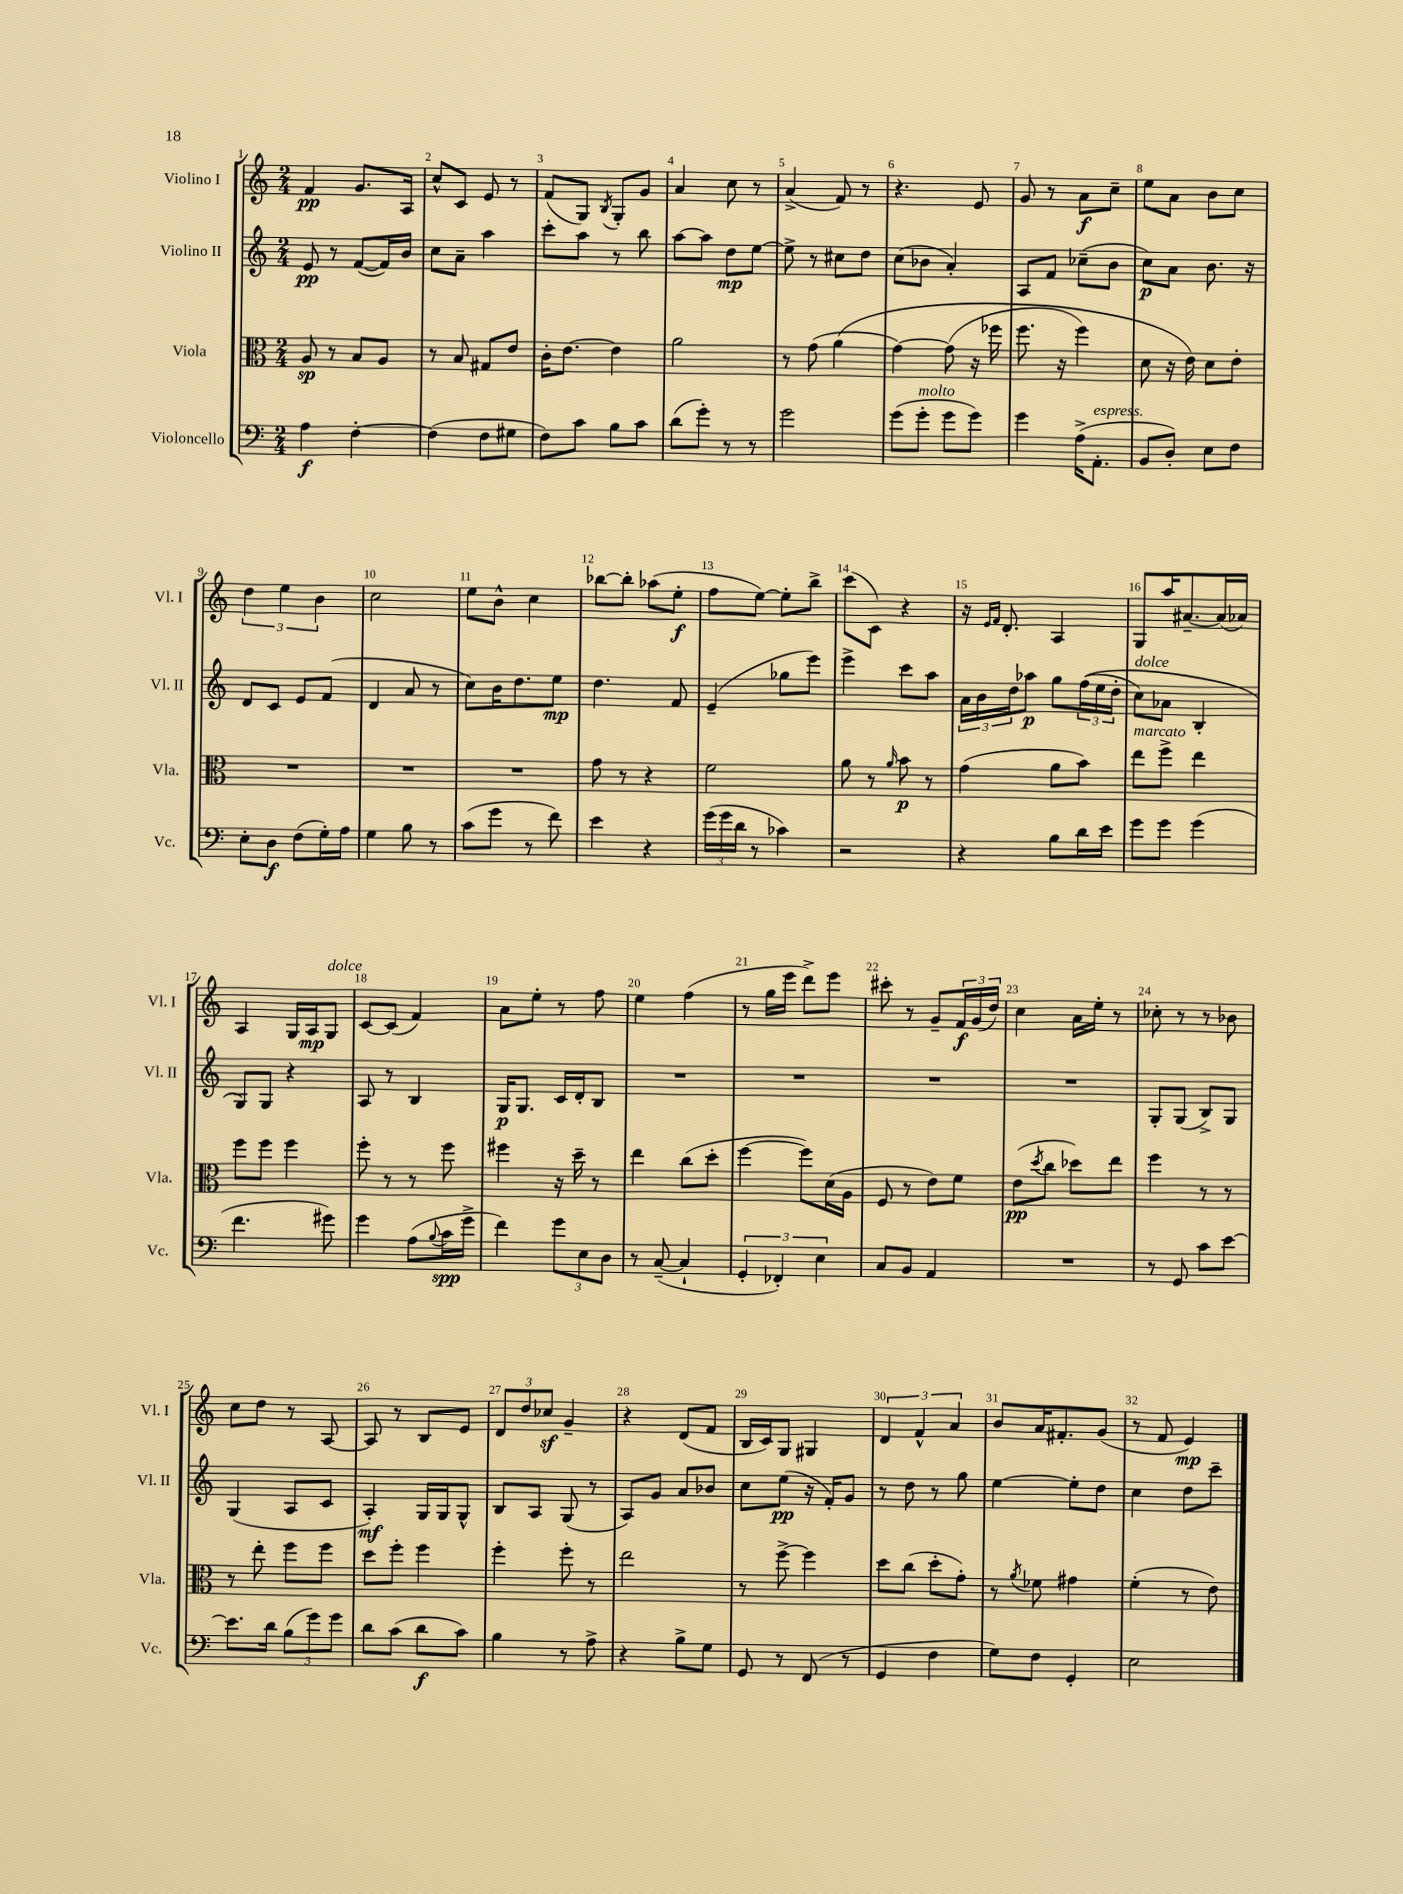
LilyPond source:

<<
\new StaffGroup <<
\new Staff = "s0" \with { instrumentName = "Violino I" shortInstrumentName = "Vl. I" } {
    \clef treble \key c \major \numericTimeSignature \time 2/4
    f'4\pp g'8. a16 |
    c''8-^ c'8 e'8 r8 |
    f'8( g8) \acciaccatura { b8 } g8-. g'8 |
    a'4 c''8 r8 |
    a'4->( f'8) r8 |
    r4. e'8 |
    g'8 r8 a'8\f c''8-- |
    e''8 a'8 b'8 c''8 |
    \tuplet 3/2 { d''4 e''4 b'4 } |
    c''2 |
    e''8 b'8-^ c''4 |
    bes''8~ bes''8-. aes''8( e''8-.\f |
    f''8 e''8~) e''8-. b''8-> |
    c'''8( c'8) r4 |
    r16 \grace { e'16 f'16 } d'8.-. a4 |
    g8 a''16 ais'8.~-- ais'16( aes'16) |
    a4 g16 a16\mp g8^\markup { \italic "dolce" } |
    c'8~ c'8( f'4) |
    a'8 e''8-. r8 f''8 |
    e''4 f''4( |
    r8 g''16 e'''16 d'''8->) e'''8 |
    cis'''8-. r8 g'8-- \tuplet 3/2 { f'16\f g'16( d''16) } |
    c''4 a'16 e''16-. r8 |
    ces''8-. r8 r8 bes'8 |
    c''8 d''8 r8 a8~ |
    a8 r8 b8 e'8 |
    \tuplet 3/2 { d'8 d''8 ces''8\sf } g'4-- |
    r4 d'8( f'8 |
    b16 c'16) g8 gis4 |
    \tuplet 3/2 { d'4 f'4-^ a'4 } |
    b'8 a'16 fis'8.-. g'8( |
    r8 f'8 e'4\mp) \bar "|." |
}
\new Staff = "s1" \with { instrumentName = "Violino II" shortInstrumentName = "Vl. II" } {
    \clef treble \key c \major \numericTimeSignature \time 2/4
    e'8\pp r8 f'8~( f'16) b'16 |
    c''8 a'8-- a''4 |
    c'''8-. a''8 r8 b''8 |
    a''8~ a''8 d''8\mp e''8~ |
    e''8-> r8 cis''8 d''8 |
    c''8( bes'8 a'4-.) |
    a8 f'8 ces''8--( b'8 |
    c''8\p) a'8 b'8. r16 |
    d'8 c'8 e'8 f'8( |
    d'4 a'8 r8 |
    c''8) b'16 d''8. e''8\mp |
    d''4. f'8 |
    e'4--( ges''8 e'''8) |
    e'''4-> c'''8 a''8 |
    \tuplet 3/2 { a'16 b'16 d''16 } aes''8\p g''8 \tuplet 3/2 { f''16(\( e''16 d''16-. } |
    c''8^\markup { \italic "dolce" }) aes'8 b4-. |
    g8\) g8 r4 |
    a8 r8 b4 |
    g16\p g8. c'16 d'16-. b8 |
    R2 |
    R2 |
    R2 |
    R2 |
    g8-. g8( b8->) g8 |
    g4( a8 c'8 |
    a4-.\mf) g16 g16 g8-^ |
    b8 a8 g8( r8 |
    a8) g'8 a'8 bes'8 |
    c''8 e''8\pp( r16 f'16-.) g'8 |
    r8 d''8 r8 g''8 |
    e''4~ e''8-. d''8 |
    c''4 d''8 c'''8-- \bar "|." |
}
\new Staff = "s2" \with { instrumentName = "Viola" shortInstrumentName = "Vla." } {
    \clef alto \key c \major \numericTimeSignature \time 2/4
    a8\sp r8 b8 a8 |
    r8 b8 gis8 e'8 |
    c'16-. e'8.~ e'4 |
    a'2 |
    r8 g'8( a'4\( |
    g'4~) g'8( r16 fes''16 |
    f''8. r16 f''4) |
    d'8 r16 e'16\) d'8 e'8-. |
    R2 |
    R2 |
    R2 |
    g'8 r8 r4 |
    f'2 |
    a'8 r8 \grace { a'16 } b'8\p r8 |
    g'4( a'8 b'8) |
    e''8^\markup { \italic "marcato" } f''8-> e''4 |
    f''8 f''8 f''4 |
    f''8-. r8 r8 f''8 |
    fis''4 r16 d''16-- r8 |
    e''4 c''8( d''8-. |
    f''4~ f''8) d'16( a16 |
    f8 r8 e'8) f'8 |
    e'8\pp( \acciaccatura { d''8 } c''8 des''8) e''8 |
    f''4 r8 r8 |
    r8 e''8-. f''8 f''8 |
    d''8 f''8-. f''4 |
    f''4-. f''8-. r8 |
    e''2 |
    r8 f''8~-> f''4 |
    d''8 c''8( d''8-. g'8-.) |
    r8 \acciaccatura { a'8 } fes'8 gis'4 |
    f'4-.( r8 e'8) \bar "|." |
}
\new Staff = "s3" \with { instrumentName = "Violoncello" shortInstrumentName = "Vc." } {
    \clef bass \key c \major \numericTimeSignature \time 2/4
    a4\f f4~-. |
    f4( f8 gis8 |
    f8) c'8 b8 c'8 |
    d'8( g'8-.) r8 r8 |
    g'2 |
    g'8( g'8-.^\markup { \italic "molto" } g'8 g'8) |
    g'4 a16->( a,8.-.^\markup { \italic "espress." } |
    b,8 d8-.) e8 f8 |
    e8-. d8\f f8( g16-.) a16 |
    g4 b8 r8 |
    c'8( g'8 r8 f'8) |
    e'4 r4 |
    \tuplet 3/2 { g'16( g'16 d'16 } r8 ces'4) |
    r2 |
    r4 b8 d'16 e'16 |
    g'8 g'8 g'4( |
    f'4. gis'8) |
    g'4 a8( \appoggiatura { b8 } c'16\spp g'16-> |
    f'4) \tuplet 3/2 { g'8 e8 d8 } |
    r8 c8~--( c4-! |
    \tuplet 3/2 { g,4-. fes,4-.) e4 } |
    c8 b,8 a,4 |
    R2 |
    r8 g,8 c'8 e'8~ |
    e'8. d'16 \tuplet 3/2 { b8( g'8) g'8 } |
    d'8 c'8( d'8\f c'8) |
    b4 r8 a8-> |
    r4 b8-> g8 |
    g,8 r8 f,8( r8 |
    g,4 f4 |
    g8) f8 g,4-. |
    e2 \bar "|." |
}
>>
>>
\layout { \context { \Score \override BarNumber.break-visibility = ##(#f #t #t) barNumberVisibility = #all-bar-numbers-visible } }
